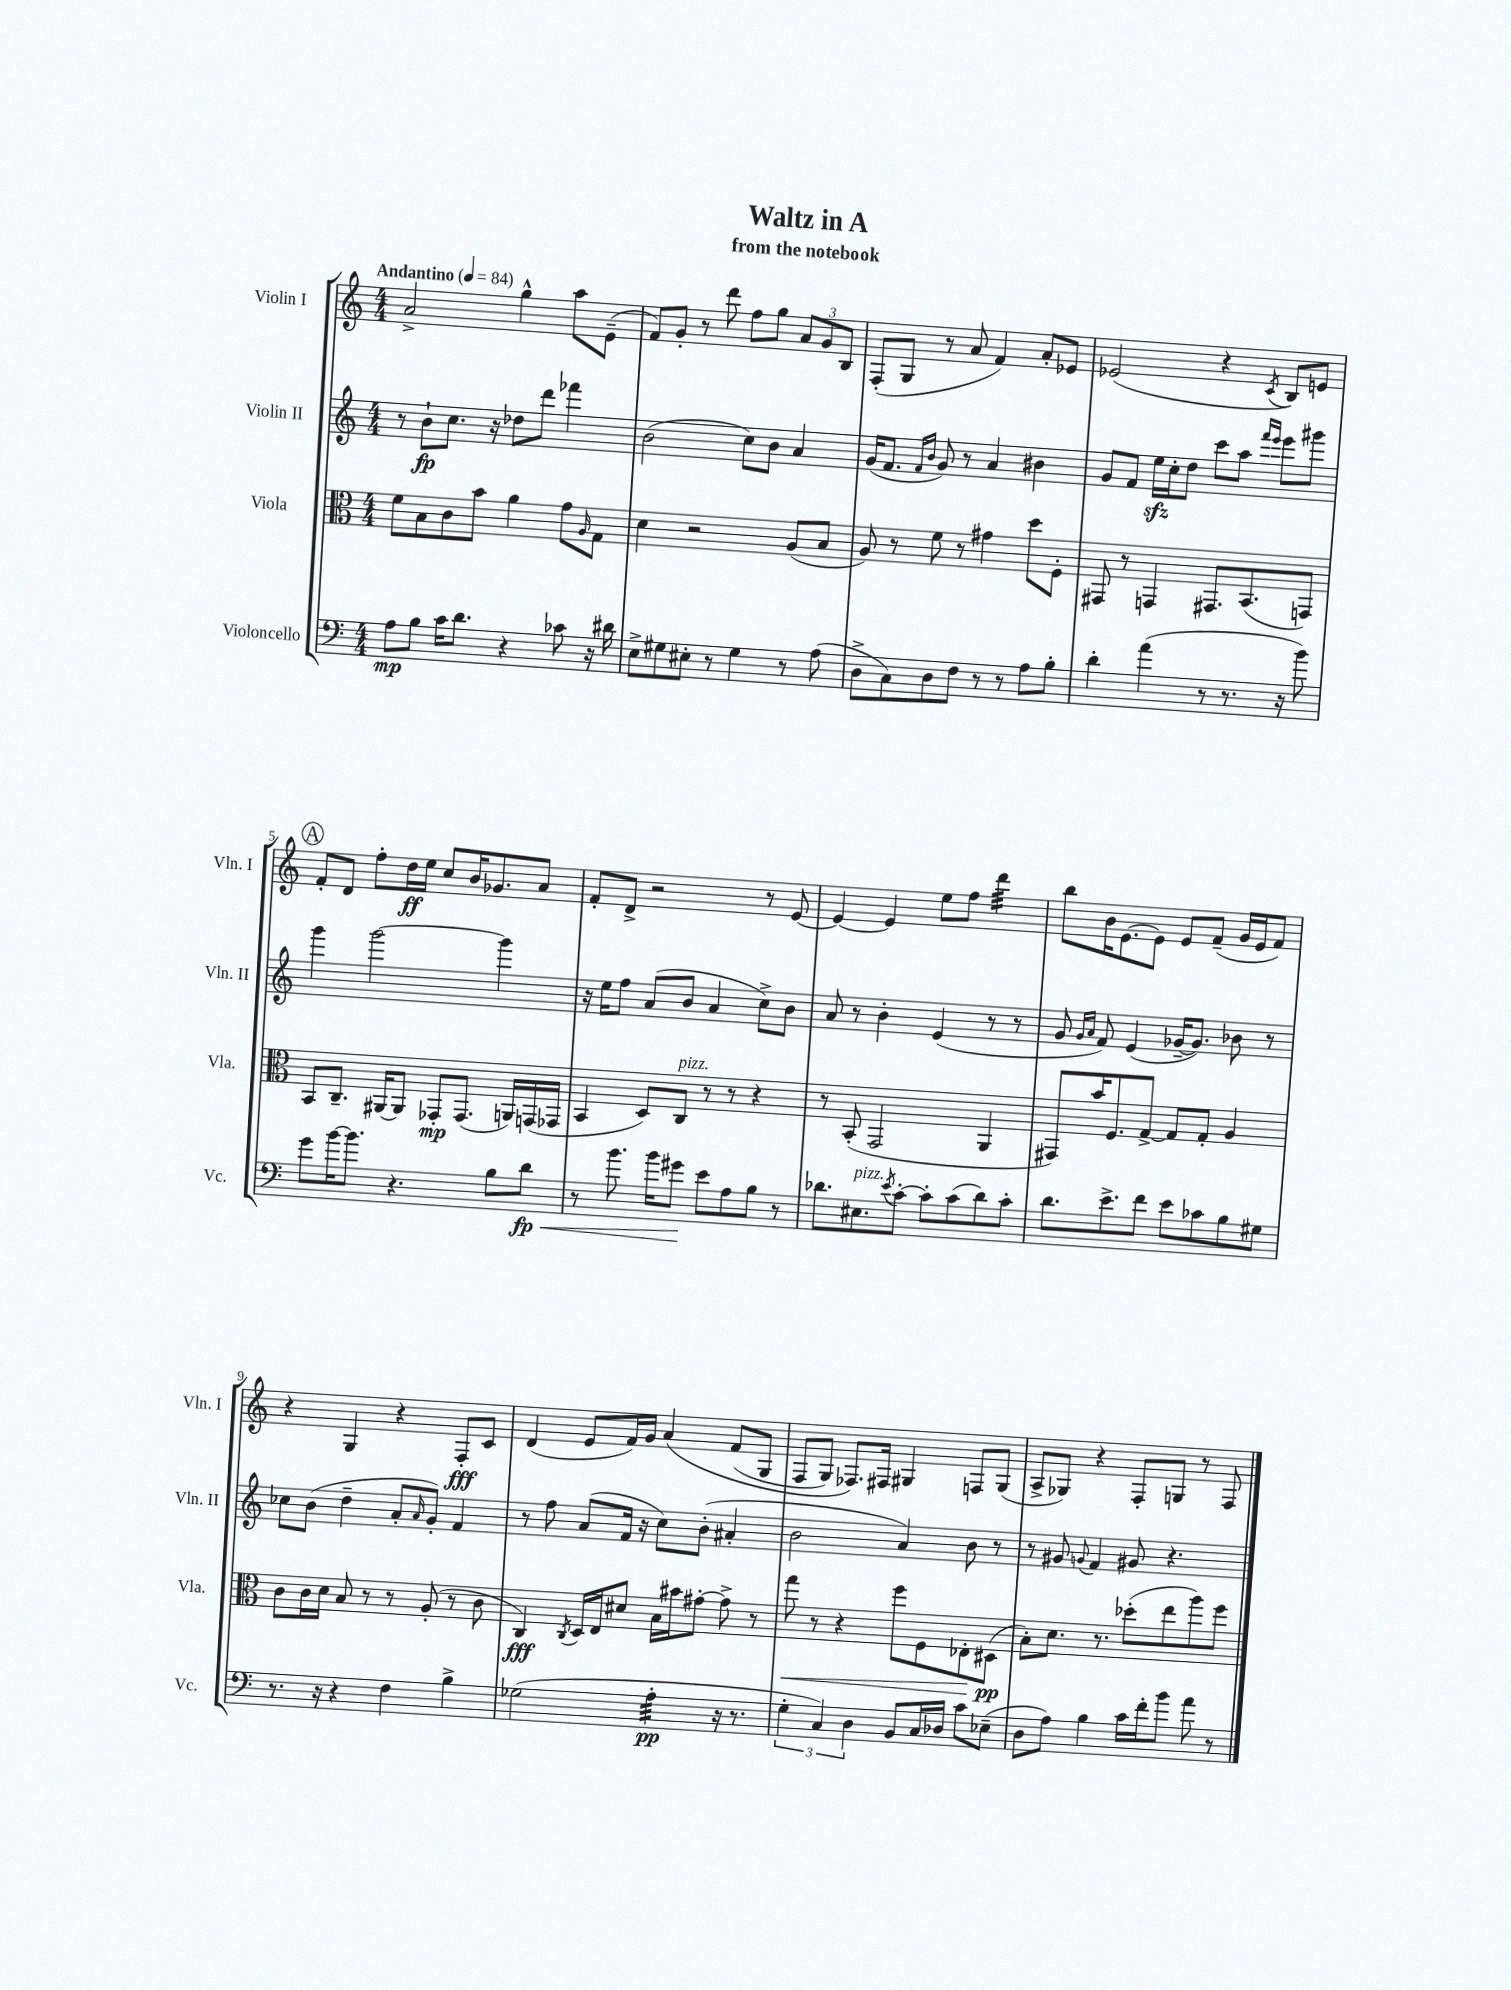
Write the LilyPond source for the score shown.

\header { title = "Waltz in A" subtitle = "from the notebook" }
<<
\new StaffGroup <<
\new Staff = "s0" \with { instrumentName = "Violin I" shortInstrumentName = "Vln. I" } {
    \clef treble \key c \major \numericTimeSignature \time 4/4 \tempo "Andantino" 4 = 84
    a'2-> g''4-^ a''8 e'8--( |
    f'8) g'8-. r8 d'''8 f''8 g''8 \tuplet 3/2 { a'8 g'8 b8 } |
    f8-.( g8 r8 a'8 f'4) a'8-. ees'8 |
    ees'2( r4 \acciaccatura { c'8 } b8) e'8 |
    \mark \markup { \circle "A" } f'8-. d'8 f''8-. d''16\ff e''16 c''8 b'16 ges'8. a'8 |
    f'8-. d'8-> r2 r8 e'8~ |
    e'4~ e'4 e''8 f''8 d'''4:32 |
    b''8 b'16 e'8.~ e'8 e'8 f'8--( g'16 e'16 f'8) |
    r4 g4 r4 f8-.\fff c'8 |
    d'4( e'8 f'16) g'16 a'4\( f'8( g8 |
    f8 g8) fes8.\) fis16 gis4 f8 gis8( |
    a8-> ges8) r4 f8-. g8 r8 f8 \bar "|." |
}
\new Staff = "s1" \with { instrumentName = "Violin II" shortInstrumentName = "Vln. II" } {
    \clef treble \key c \major \numericTimeSignature \time 4/4
    r8 b'8-!\fp c''8. r16 des''8 d'''8 fes'''4 |
    b'2( c''8) b'8 a'4 |
    g'16( f'8. \grace { f'16 b'16 } g'8) r8 a'4 bis'4 |
    g'8 f'8 e''16\sfz c''16-. d''8 c'''8 a''8 \grace { f'''16 e'''16 } e'''8 gis'''8 |
    \mark \markup { \circle "A" } g'''4 g'''2~ g'''4 |
    r16 e''16 f''8 a'8( b'8 a'4 c''8->) b'8 |
    a'8 r8 b'4-. e'4( r8 r8 |
    g'8 \grace { g'16 a'16 } f'8) e'4( ges'16~-- ges'8.) bes'8 r8 |
    ces''8 b'8( d''4-- a'8-. \grace { a'16 } g'8-.) f'4 |
    r8 f''8 a'8( f'16 r16 c''8) b'8-.( ais'4-. |
    b'2 a'4) b'8 r8 |
    r8 gis'8 \appoggiatura { g'8 } f'4 gis'8 r4. \bar "|." |
}
\new Staff = "s2" \with { instrumentName = "Viola" shortInstrumentName = "Vla." } {
    \clef alto \key c \major \numericTimeSignature \time 4/4
    f'8 b8 c'8 b'8 a'4 g'8 \grace { a16 } g8 |
    d'4 r2 a8( b8 |
    a8) r8 f'8 r8 gis'4 d''8 f8-. |
    gis,8 r8 g,4 gis,8. b,8.( g,8) |
    \mark \markup { \circle "A" } b,8 c8.-- ais,16~ ais,8 ges,8-.\mp ges,8.( a,16) g,16( ges,16 |
    b,4 d8) c8^\markup { \italic "pizz." } r8 r8 r4 |
    r8 b,8-.( g,2 a,4 |
    gis,8) b'16 f8. g8~-> g8 g8-. a4 |
    c'8 c'16 d'16 b8 r8 r8 a8-.( r8 c'8 |
    c4\fff) \acciaccatura { c8 } d16 e16 dis'8 b16 bis'16 gis'8~-. gis'8-> r8 |
    g''8\< r8 r4 f''8 f8 ees8-.\! dis8\pp( |
    b8-.) d'8. r8. des''8-.( e''8 a''8) f''8 \bar "|." |
}
\new Staff = "s3" \with { instrumentName = "Violoncello" shortInstrumentName = "Vc." } {
    \clef bass \key c \major \numericTimeSignature \time 4/4
    a8\mp b8 c'16 d'8. r4 ces'8 r16 dis'16 |
    e8-> gis8 eis8-. r8 gis4 r8 a8( |
    d8-> c8) d8 f8 r8 r8 a8 b8-. |
    d'4-. a'4( r8 r8. r16 b'8) |
    \mark \markup { \circle "A" } g'8 b'16~ b'8. r4. b8 d'8\fp\< |
    r8 b'8. b'16 gis'8\! e'8 a8 b8 r8 |
    des'8. eis8.^\markup { \italic "pizz." } \acciaccatura { e'8 } c'8~-. c'8-. c'8( des'8) c'8-. |
    d'8. e'8.-> f'8 e'8 ces'8 b8 gis8 |
    r8. r16 r4 f4 b4-> |
    ges2( a4:32-.\pp r16 r8. |
    \tuplet 3/2 { g4-. c4) d4 } b,8 c16 des16 c'8 ees8--( |
    d8 a8) b4 c'16 f'16-. b'8 a'8 r8 \bar "|." |
}
>>
>>
